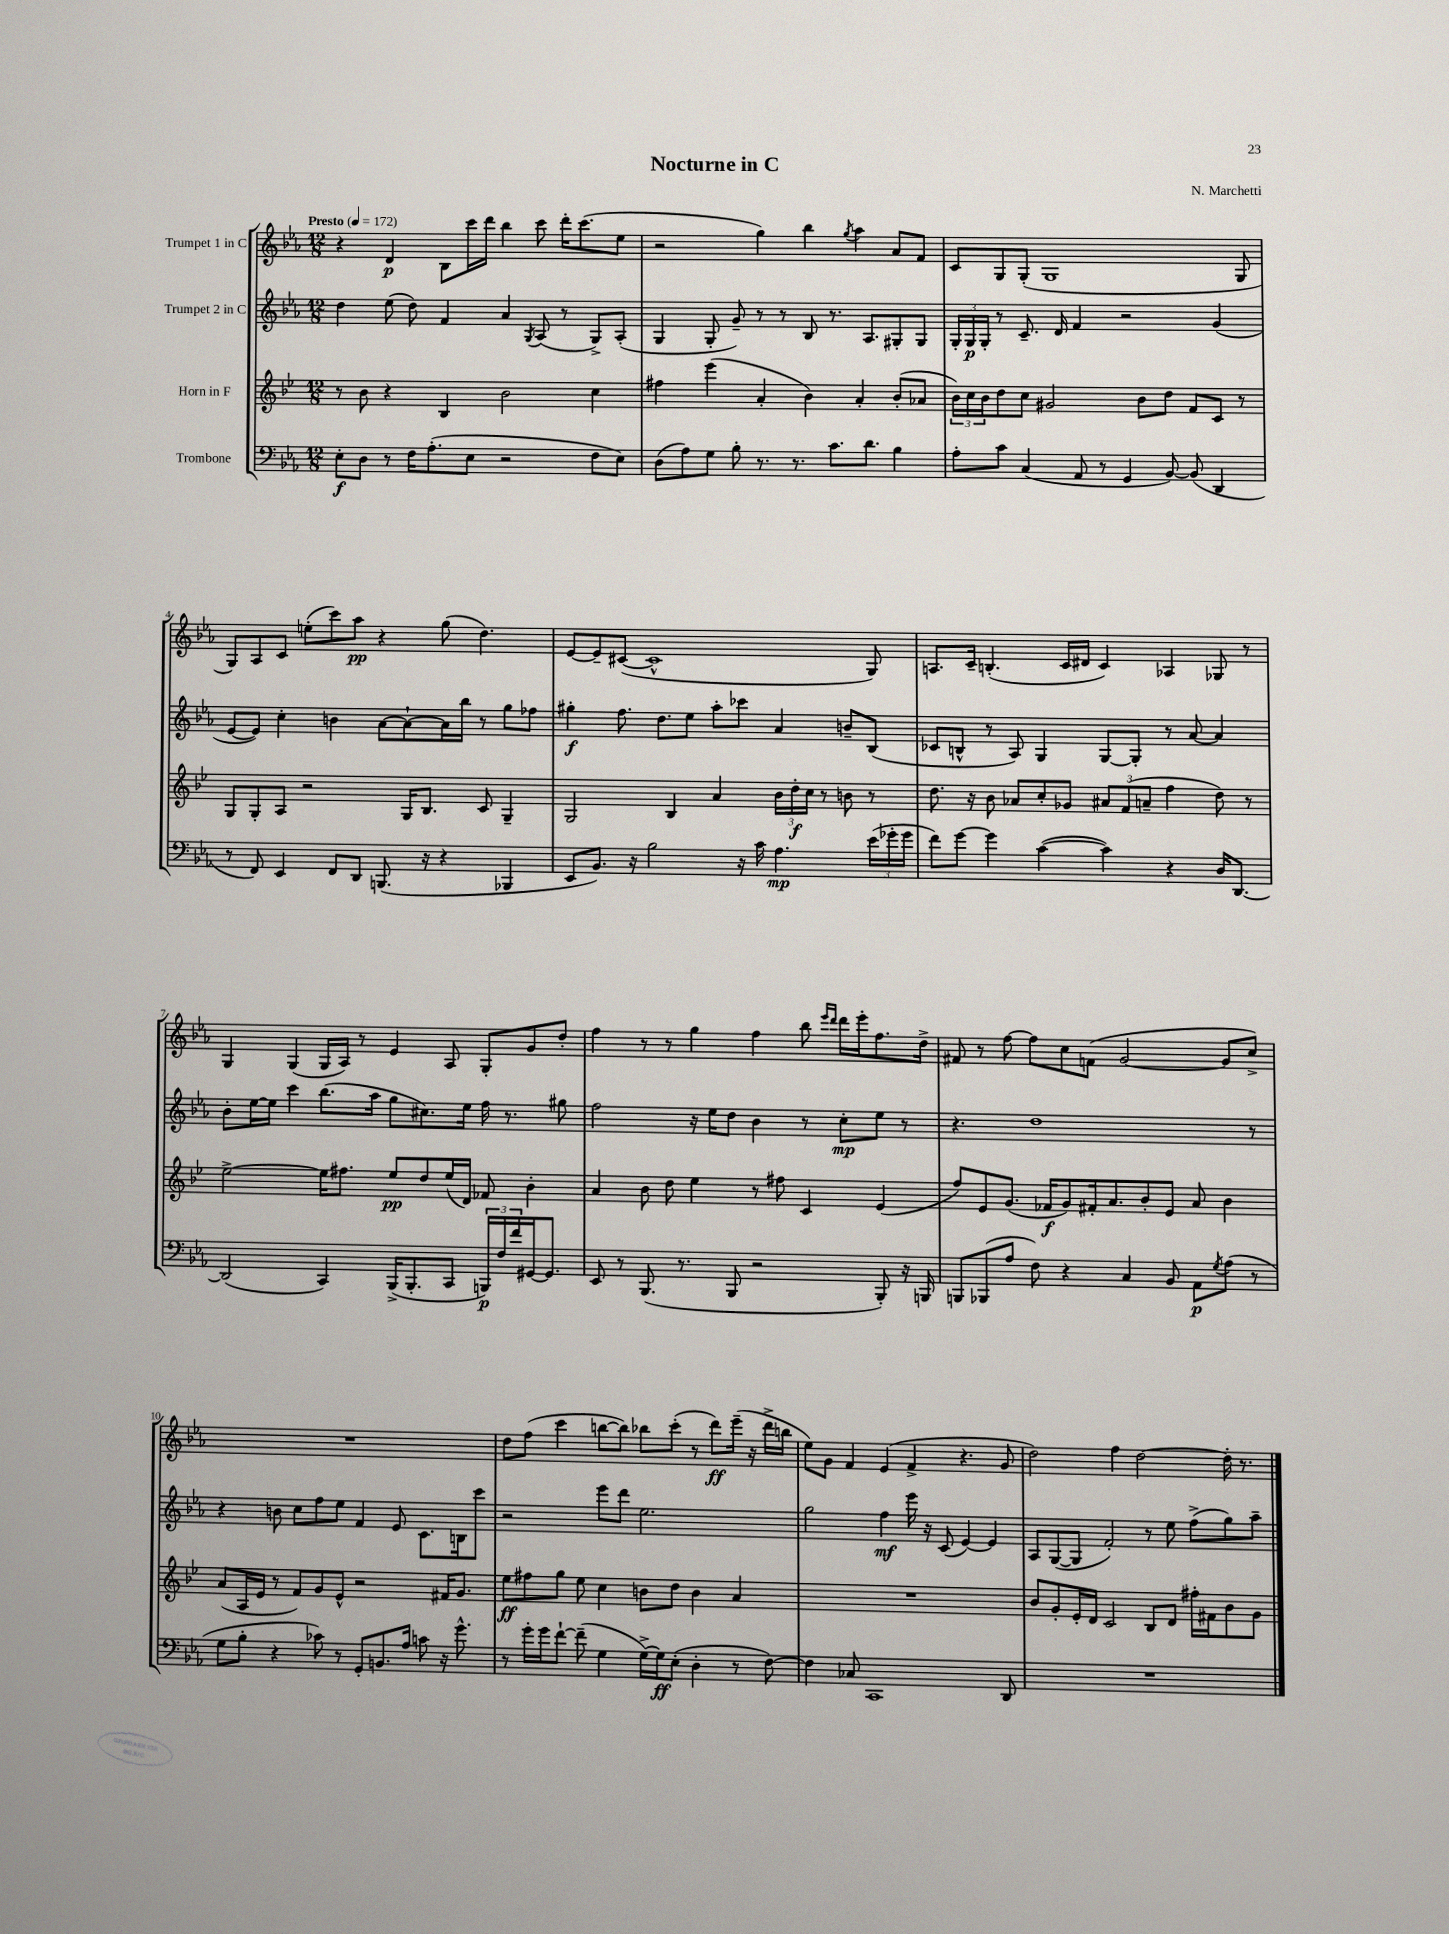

**kern	**kern	**kern	**kern
*staff4	*staff3	*staff2	*staff1
*clefF4	*clefG2	*clefG2	*clefG2
*k[b-e-a-]	*k[b-e-]	*k[b-e-a-]	*k[b-e-a-]
*M12/8	*M12/8	*M12/8	*M12/8
*MM172	*MM172	*MM172	*MM172
8E-'\L	8r	4dd\	4r
8D\J	8b-\	.	.
8r	4r	(8ee-\	4d/
16F\LK	.	8dd\)	.
(8.A-'\	.	.	.
.	4B-/	4f/	8B-\L
8E-\J	.	.	16ccc\L
.	.	.	16ddd\JJ
2r	2b-\	4a-/	4bb-\
.	.	8qG/	.
.	.	(8A-/	8ccc\
.	.	8r	16ddd'\LK
.	.	.	(8.ccc\
8F\L	4cc\	8G^/L)	.
8E-\J)	.	(8A-'/J	8ee-\J
=	=	=	=
(8D\L	4ff#\	4G/	2r
8A-\)	.	.	.
8G\J	(4eee-\	8G'/	.
8B-'\	.	8g~/)	.
8.r	4a'/	8r	4gg\)
.	.	8r	.
8.r	.	.	.
.	4b-\)	8B-/	4bb-\
8.c\L	.	8.r	.
.	.	.	8qgg/
.	4a'/	.	4aa-\
8.d\J	.	8.A-/L	.
4B-\	(8b-'/L	8G#'/	8a-/L
.	8a-/J	8G#/J	8f/J
=	=	=	=
8A-'\L	24b-\LL)	24G'/LL	8c/L
.	24cc\	24G/	.
.	24b-\J	24G'/JJ	.
8c\J	8dd\	8r	8G/
(4C/	8cc\J	8.c~/	(8G'/J
.	2g#/	.	1G
.	.	16d/	.
8AA-/	.	4f/	.
8r	.	.	.
4GG/	.	2r	.
.	8b-\L	.	.
[8BB-/)	8dd\J	.	.
(8BB-/]	8f/L	.	.
4DD/	8c/J	(4g/	.
.	8r	.	8G/
=	=	=	=
8r	8G/L	[8e-/L	8G/L)
8FF/)	8G'/	8e-/]J)	8A-/
4EE-/	8A/J	4cc'\	8c/J
.	2r	.	(8ee'\L
8FF/L	.	4b\	8ccc\)
8DD/J	.	.	8aa-\J
(8.BBB/	.	[8a-\L	4r
.	16G/LK	8a-`\_	.
16r	8.B-/J	.	.
4r	.	16a-\]L	(8gg\
.	.	16bb-\JJ	.
.	8c/	8r	4.dd\)
4BBB-/	4G~/	8gg\L	.
.	.	8ff-\J	.
=	=	=	=
8EE-/L	2G/	4gg#'\	[8e-/L
8.BB-/J)	.	.	8e-~/]
.	.	8.ff\	([8c#/J
16r	.	.	.
2B-\	.	.	1c#^^]
.	.	8.dd\L	.
.	4B-/	.	.
.	.	8ee-\J	.
.	4a/	8aa-'\L	.
16r	.	8ccc-\J	.
16c\	.	.	.
4.A-\	24b-\LL	4a-/	.
.	24dd'\	.	.
.	24cc\JJ	.	.
.	8r	.	.
.	8b\	8b~/L	.
(24e-\LL	8r	(8B-/J	8G/)
24g-'\	.	.	.
24g-\JJ	.	.	.
=	=	=	=
8f\L)	8.dd\	8c-/L	8.A/L
[8g\J	.	8B^^/J	.
.	16r	.	16c~/Jk
4g\]	8b-\	8r	(4.B'/
.	8a-/L	8A-/)	.
([4c\	8cc'/	4G/	.
.	8g-/J	.	16c/LL
.	.	.	16d#/JJ
4c\])	12a#/L	[8G/L	4c/)
.	(12f/	.	.
.	.	8G'/]J	.
.	12a~/J	.	.
4r	4ff\	8r	4A-/
.	.	[8a-/	.
16D/LK	8dd\)	4a-/]	8G-/
[8.DD/J	.	.	.
.	8r	.	8r
=	=	=	=
(2DD/]	[2ee-^\	8b-'\L	4G/
.	.	[16ee-\L	.
.	.	16ee-\]JJ	.
.	.	4ccc\	(4G/
4CC/)	16ee-\]LK	(8.bb-\L	16G/LL
.	8.ff#\J	.	16A-/JJ)
.	.	.	8r
.	.	16aa-\Jk	.
(16BBB-^/LK	8ee-/L	8gg\L	4e-/
8.BBB-'/	.	.	.
.	8dd/	8.cc#\)	.
8CC/J	(16ee-/L	.	8A-/
.	16d/JJ)	16ee-\Jk	.
24BBB/LL)	8f-/	16ff\	8G'/L
24F/	.	.	.
.	.	8.r	.
24f/	.	.	.
[16GG#/J	4b-'\	.	8g/
8.GG#/]J	.	.	.
.	.	8gg#\	8dd'/J
=	=	=	=
8EE-/	4a/	2ff\	4ff\
8r	.	.	.
(8.BBB-/	8b-\	.	8r
.	8dd\	.	8r
8.r	.	.	.
.	4ee-\	16r	4gg\
.	.	16ee-\LK	.
8BBB-/	.	8dd\J	.
2r	8r	4b-\	4ff\
.	8ff#\	.	.
.	4c/	8r	8bb-\
.	.	.	16qqeee-/LL
.	.	.	16qqddd/JJ
.	.	8cc'\L	16ddd\LL
.	.	.	16eee-'\J
8BBB-'/)	(4e-/	8ee-\J	8.ff\
16r	.	8r	.
16BBB/	.	.	16dd^\Jk
=	=	=	=
8BBB/L	8ff/L)	4.r	8f#/
(8BBB-/	8e-/	.	8r
8A-/J	(8.g/J	.	[8ff\
8F\)	.	1dd	8ff\]L
.	16f-/LK	.	.
4r	8g/)	.	8cc\
.	16f#'/k	.	(8f\J
.	8.a/	.	.
4C/	.	.	[2g/
.	8b-'/	.	.
8BB-/	8e-/J	.	.
8AA-\L	8a/	.	.
8qG/	.	.	.
(8A-\J	4b-\	.	8g/]L
8r	.	8r	8cc^/J)
=	=	=	=
8G\L	(8a/L	4r	1.r
8B-'\J	16A/L	.	.
.	16e-/JJ	.	.
4r	8r	8b\	.
.	8f/L)	8cc\L	.
8c-\)	8g/	8ff\	.
8r	8e-^^/J	8ee-\J	.
8GG'/L	2r	4f/	.
8.BB/	.	.	.
.	.	8e-/	.
16A-/Jk	.	.	.
8c\	.	8.c\L	.
16r	16f#/LK	.	.
8.g^^\	8.g/J	16B\k	.
.	.	8ccc\J	.
=	=	=	=
8r	8ee-\L	2r	8dd\L
16g'\LL	8ff#\	.	(8ff\J
16g\J	.	.	.
[8f`\J	8gg\J	.	4ccc\
(8f~\]	8ee-\	.	.
4G\	4cc\	8eee-\L	[8bb\L
.	.	8ddd\J	8bb\]J)
[16G^\LL)	8b\L	2.ee-\	8bb-\L
16G\]J	.	.	.
(8E-'\J	8dd\J	.	(8ccc'\J
4D'\	4b\	.	8r
.	.	.	8ddd\L)
8r	4a/	.	(16eee-~\Jk
.	.	.	16r
[8F\)	.	.	16ddd^\LL
.	.	.	16bb\JJ
=	=	=	=
4F\]	1.r	2gg\	8ee-\L)
.	.	.	8g\J
8C-/	.	.	4f/
1CC	.	.	.
.	.	4ff\	(4e-/
.	.	16eee-\	4f^/
.	.	16r	.
.	.	(8c/	.
.	.	[4e-/)	4.r
.	.	4e-/]	.
8DD/	.	.	8g/
=	=	=	=
1.r	8b-/L	8A-/L	2dd\)
.	8g'/	([8G/	.
.	16e-'/L	8G/]J	.
.	16d/JJ	.	.
.	2c/	2f'/)	.
.	.	.	4ff\
.	.	.	[2dd\
.	8B-/L	8r	.
.	8d/J	8ee-\	.
.	16ff#'\LL	(8ff^\L	.
.	16f#\J	.	.
.	8b-\	8gg\)	16dd'\]
.	.	.	8.r
.	8g\J	8aa-~\J	.
==	==	==	==
*-	*-	*-	*-
